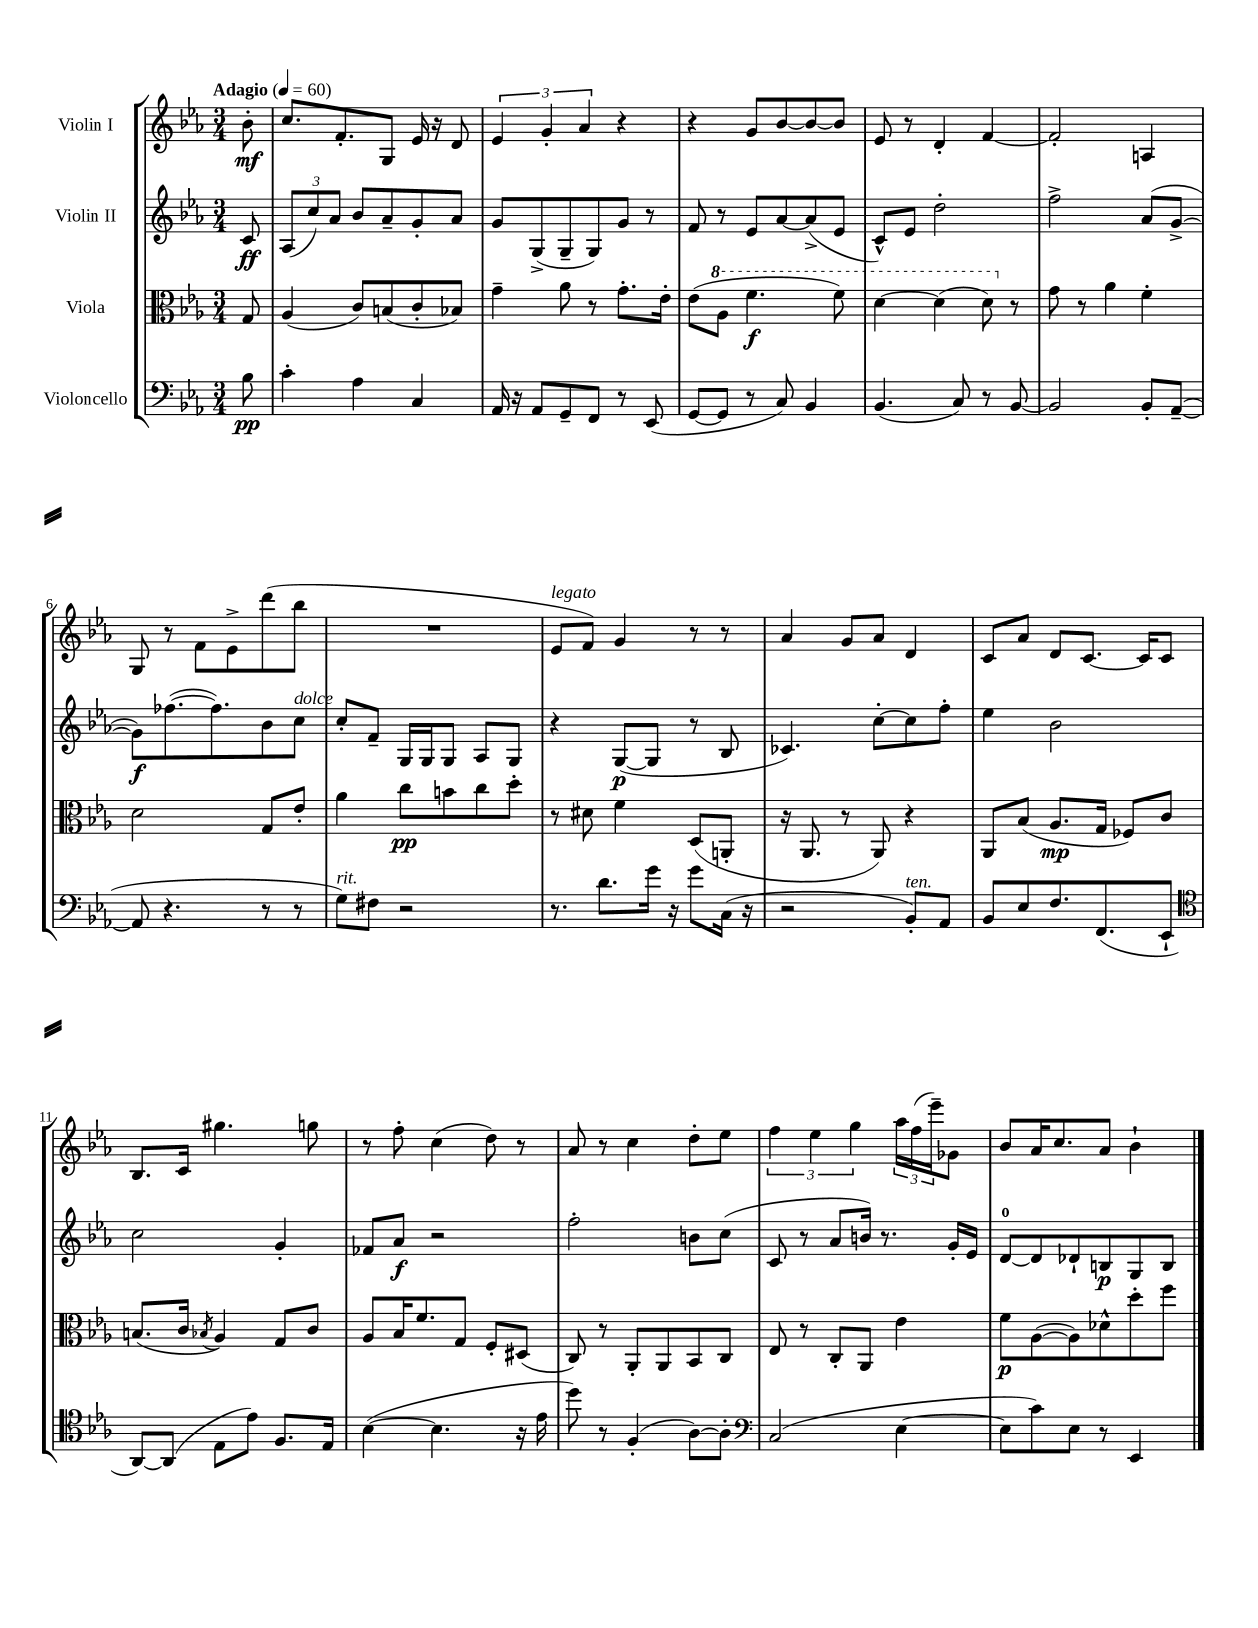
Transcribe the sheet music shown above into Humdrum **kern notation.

**kern	**kern	**kern	**kern
*staff4	*staff3	*staff2	*staff1
*clefF4	*clefC3	*clefG2	*clefG2
*k[b-e-a-]	*k[b-e-a-]	*k[b-e-a-]	*k[b-e-a-]
*M3/4	*M3/4	*M3/4	*M3/4
*MM60	*MM60	*MM60	*MM60
8B-	8G	8c	8b-'
=	=	=	=
4c'	(4A-	(12A-	8.cc
.	.	12cc)	.
.	.	12a-	.
.	.	.	8.f'
4A-	8c)	8b-	.
.	(8B	8a-~	8G
4C	8c'	8g'	16e-
.	.	.	16r
.	8B-)	8a-	8d
=	=	=	=
16AA-	4g~	8g	6e-
16r	.	.	.
8AA-	.	(8G^	.
.	.	.	6g'
8GG~	8a-	8G~	.
.	.	.	6a-
8FF	8r	8G)	.
8r	8.g'	8g	4r
(8EE-	.	8r	.
.	16e-'	.	.
=	=	=	=
[8GG	(8e-	8f	4r
8GG]	8a-	8r	.
8r	4.ff	8e-	8g
8C)	.	[8a-	[8b-
4BB-	.	(8a-^]	8b-_
.	8ff)	8e-	8b-]
=	=	=	=
(4.BB-	[4dd	8c^^)	8e-
.	.	8e-	8r
.	(4dd]	2dd'	4d'
8C)	.	.	.
8r	8dd)	.	[4f
[8BB-	8r	.	.
=	=	=	=
2BB-]	8g	2ff^	2f']
.	8r	.	.
.	4a-	.	.
8BB-'	4f'	(8a-	4A
([8AA-~	.	[8g^	.
=	=	=	=
8AA-]	2d	8g])	8G
4.r	.	([8.ff-	8r
.	.	.	8f
.	.	8.ff-])	.
.	.	.	8e-^
8r	8G	8b-	(8ddd
8r	8e-'	8cc	8bb-
=	=	=	=
8G)	4a-	8cc'	2.r
8F#	.	8f~	.
2r	8cc	16G	.
.	.	16G	.
.	8b	8G	.
.	8cc	8A-	.
.	8dd'	8G	.
=	=	=	=
8.r	8r	4r	8e-
.	8d#	.	8f)
8.d	.	.	.
.	4f	([8G	4g
16g	.	8G]	.
16r	.	.	.
8g	(8D	8r	8r
(16C	8AA'	8B-	8r
16r	.	.	.
=	=	=	=
2r	16r	4.c-)	4a-
.	8.AA-	.	.
.	8r	.	8g
.	8AA-)	[8cc'	8a-
8BB-')	4r	8cc]	4d
8AA-	.	8ff'	.
=	=	=	=
8BB-	8AA-	4ee-	8c
8E-	(8B-	.	8a-
8.F	8.A-	2b-	8d
.	.	.	[8.c
(8.FF	16G	.	.
.	8F-)	.	.
.	.	.	16c]
8EE-`	8c	.	8c
=	=	=	=
*clefC4	*	*	*
[8AA-)	(8.B	2cc	8.B-
(8AA-]	.	.	.
.	16c	.	16c
.	8qB-	.	.
8E-	4A-)	.	4.gg#
8e-)	.	.	.
8.F	8G	4g'	.
.	8c	.	8gg
16E-	.	.	.
=	=	=	=
([4B-	8A-	8f-	8r
.	16B-	8a-	8ff'
.	8.f	.	.
4.B-]	.	2r	(4cc
.	8G	.	.
.	8F'	.	8dd)
16r	(8D#	.	8r
16e-	.	.	.
=	=	=	=
8dd)	8C)	2ff'	8a-
8r	8r	.	8r
(4F'	8AA-'	.	4cc
.	8AA-	.	.
[8A-)	8BB-	8b	8dd'
8A-']	8C	(8cc	8ee-
=	=	=	=
*clefF4	*	*	*
(2C	8E-	8c	6ff
.	8r	8r	.
.	.	.	6ee-
.	8C'	8a-	.
.	.	.	6gg
.	8AA-	16b)	.
.	.	8.r	.
[4E-	4e-	.	24aa-
.	.	.	(24ff
.	.	.	24eee-~)
.	.	16g'	8g-
.	.	16e-	.
=	=	=	=
8E-]	8f	[8d	8b-
8c)	([8A-	8d]	16a-
.	.	.	8.cc
8E-	8A-])	8d-`	.
8r	8d-^^	8B	8a-
4EE-	8dd'	8G	4b-`
.	8ff	8B	.
==	==	==	==
*-	*-	*-	*-
